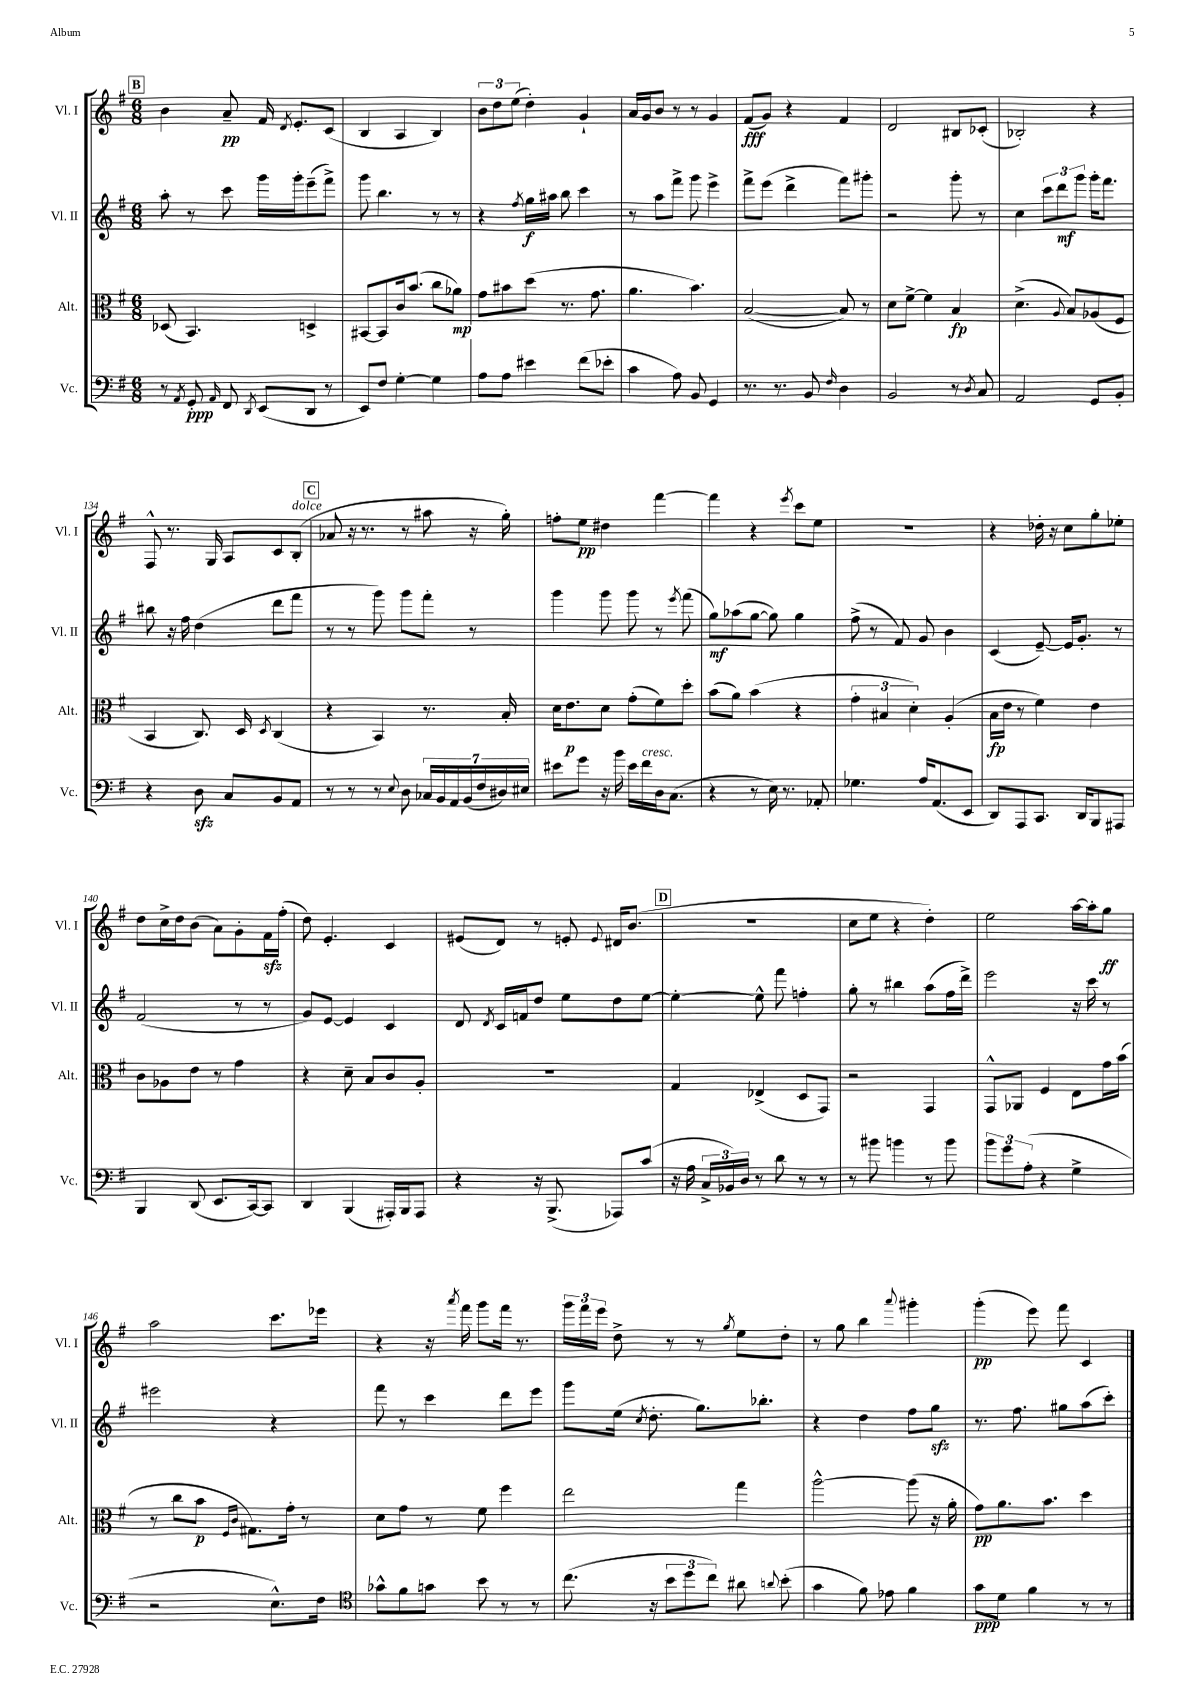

**kern	**kern	**kern	**kern
*staff4	*staff3	*staff2	*staff1
*clefF4	*clefC3	*clefG2	*clefG2
*k[f#]	*k[f#]	*k[f#]	*k[f#]
*M6/8	*M6/8	*M6/8	*M6/8
8r	(8D-	8aa'	4b
8qAA	.	.	.
8GG'	4.BB)	8r	.
16qqAA	.	.	.
8FF#	.	8ccc	8a~
8qDD	.	.	.
(8EE	.	16ggg	16f#
.	.	.	8qd
.	.	16ggg'	8.e'
8DD	4D^	(8eee~	.
8r	.	8fff#^)	(8c
=	=	=	=
8EE)	[8BB#	8ggg	4B
8F#	8BB#]	4.bb	.
[4G'	16c	.	4A
.	(8.b	.	.
4G]	8cc	8r	4B)
.	8a-)	8r	.
=	=	=	=
8A	8g	4r	12b
.	.	.	12dd
8A	8b#	.	.
.	.	.	(12ee
.	.	8qff#	.
4e#	(8dd	16gg	4dd')
.	.	16aa#	.
.	8.r	8bb	.
(8f#	.	4ccc	4g`
.	8.g	.	.
8e-'	.	.	.
=	=	=	=
4c	4.a	8r	16a
.	.	.	16g
.	.	8aa	8b
8A)	.	8fff#^	8r
8BB	4.b)	8ggg	8r
4GG	.	4eee^	4g
=	=	=	=
8.r	([2B	8fff#^	(8f#
.	.	(8eee	8g)
8.r	.	.	.
.	.	4ddd^	4r
8BB	.	.	.
16qqF#	.	.	.
4D	8B])	8fff#)	4f#
.	8r	8ggg#'	.
=	=	=	=
2BB	8d	2r	2d
.	[8f#^	.	.
.	4f#]	.	.
8r	4B	8ggg'	8B#
8qD	.	.	.
8C	.	8r	(8c-'
=	=	=	=
2AA	(4.d^	4cc	2B-')
.	.	12ccc	.
.	.	12ddd	.
.	8qqA	.	.
.	8B)	.	.
.	.	12ggg	.
8GG	(8A-	16ggg'	4r
.	.	8.fff#	.
8BB'	8F#	.	.
=	=	=	=
4r	4BB	8bb#	8F#^^
.	.	16r	8.r
.	.	16ff#	.
8D	8.C)	(4dd	.
.	.	.	16G
8C	.	.	8A
.	16D	.	.
.	8qD	.	.
8BB	(4C	8ddd	8c
8AA	.	8fff#	(8B'
=	=	=	=
8r	4r	8r	8a-
8r	.	8r	16r
.	.	.	8.r
8r	4BB)	8ggg)	.
8qqE	.	.	.
8D	.	8ggg	8r
28C-	8.r	8fff#'	8aa#
28BB	.	.	.
28AA	.	.	.
(28BB	.	.	.
.	.	8r	16r
28F#	.	.	.
28D#)	.	.	.
.	16B'	.	16gg')
28E#	.	.	.
=	=	=	=
8e#	16d	4ggg	8ff'
.	8.e	.	.
8g	.	.	8ee
16r	8d	8ggg	4dd#
16b	.	.	.
16e#	(8g'	8ggg	.
16f#	.	.	.
16D	8f#)	8r	[4fff#
(8.C	.	.	.
.	.	8qeee	.
.	8dd'	(8fff#	.
=	=	=	=
4r	(8b	8gg)	4fff#]
.	8a)	(8aa-	.
8r	(4b	[8gg	4r
16E)	.	8gg])	.
8.r	.	.	.
.	.	.	8qeee
.	4r	4gg	8ccc
8AA-'	.	.	8ee
=	=	=	=
4.G-	6g'	(8ff#^	2.r
.	.	8r	.
.	6B#	.	.
.	.	8f#)	.
.	6d')	.	.
16A	.	8g	.
(8.AA	.	.	.
.	(4A'	4b	.
8EE	.	.	.
=	=	=	=
8DD)	16B	(4c	4r
.	16e	.	.
8AAA	8r	.	.
8.CC	4f#)	[8e~)	16dd-'
.	.	.	16r
.	.	16e]	8cc
16DD	.	8.g'	.
8BBB	4e	.	8gg'
8AAA#	.	8r	8ee-'
=	=	=	=
4BBB	8c	(2f#	8dd
.	8A-	.	16cc^
.	.	.	16dd
(8DD	8e	.	(8b
8.EE	8r	.	8a)
.	4g	8r	8g'
[16CC)	.	.	.
8CC]	.	8r	16f#
.	.	.	(16ff#'
=	=	=	=
4DD	4r	8g)	8dd)
.	.	[8e	4.e'
(4BBB	8d~	4e]	.
.	8B	.	.
16AAA#')	8c	4c	4c
16BBB	.	.	.
8AAA#	8A'	.	.
=	=	=	=
4r	2.r	8d	(8e#
.	.	8qd	.
.	.	16c	8d)
.	.	16f	.
16r	.	8dd	8r
(8.BBB^	.	.	.
.	.	8ee	8e'
.	.	.	8qqe
8AAA-)	.	8dd	16d#
.	.	.	(8.b
(8c	.	[8ee	.
=	=	=	=
16r	4G	4ee'_	2.r
16A	.	.	.
24C^	.	.	.
24BB-)	.	.	.
24D	.	.	.
8r	(4E-^	8ee^^]	.
8d	.	8fff#	.
8r	8D	4ff'	.
8r	8GG)	.	.
=	=	=	=
8r	2r	8gg'	8cc
8b#	.	8r	8ee
4b	.	4bb#	4r
8r	4GG	(8aa	4dd')
8b	.	16ff#	.
.	.	16ddd^)	.
=	=	=	=
12b	8GG^^	2eee	2ee
12g	.	.	.
.	8AA-	.	.
(12A'	.	.	.
4r	4F#	.	.
4G^	8E	16r	[16aa
.	.	16ccc	16aa']
.	16g	8r	8gg
.	(16b	.	.
=	=	=	=
2r	8r	2eee#	2aa
.	8cc	.	.
.	8b	.	.
.	16qqF#	.	.
.	16qqc	.	.
.	8.G#)	.	.
8.E^^)	.	4r	8.ccc
.	16g'	.	.
.	8r	.	.
16F#	.	.	16eee-
=	=	=	=
*clefC4	*	*	*
8g-^^	8d	8fff#	4r
8f#	8g	8r	.
8g	8r	4ccc	16r
.	.	.	8qaaa
.	.	.	16fff#
8b	8f#	.	8ggg
8r	4ff#	8ddd	16fff#
.	.	.	8.r
8r	.	8eee	.
=	=	=	=
(8.cc	2ee	8ggg	24ggg
.	.	.	24fff#
.	.	.	24eee
.	.	(16ee	8dd^
.	.	8qcc	.
16r	.	8.dd'	.
12b	.	.	8r
12dd	.	.	.
.	.	8.gg)	8r
12cc)	.	.	.
.	.	.	8qgg
8a#	4gg	.	8ee
.	.	8.bb-'	.
8qqa	.	.	.
(8b'	.	.	8dd'
=	=	=	=
4g	[2aa^^	4r	8r
.	.	.	8gg
8f#)	.	4dd	4bb
8e-	.	.	.
.	.	.	8qqaaa
4f#	(8aa]	8ff#	4ggg#'
.	16r	8gg	.
.	16a'	.	.
=	=	=	=
8g	8g)	8.r	(4ggg'
8d	8.a	.	.
.	.	8.ff#	.
4f#	.	.	8eee)
.	8.b	.	.
.	.	8gg#	8fff#
8r	4dd	(8aa	4c
8r	.	8ccc')	.
==	==	==	==
*-	*-	*-	*-
